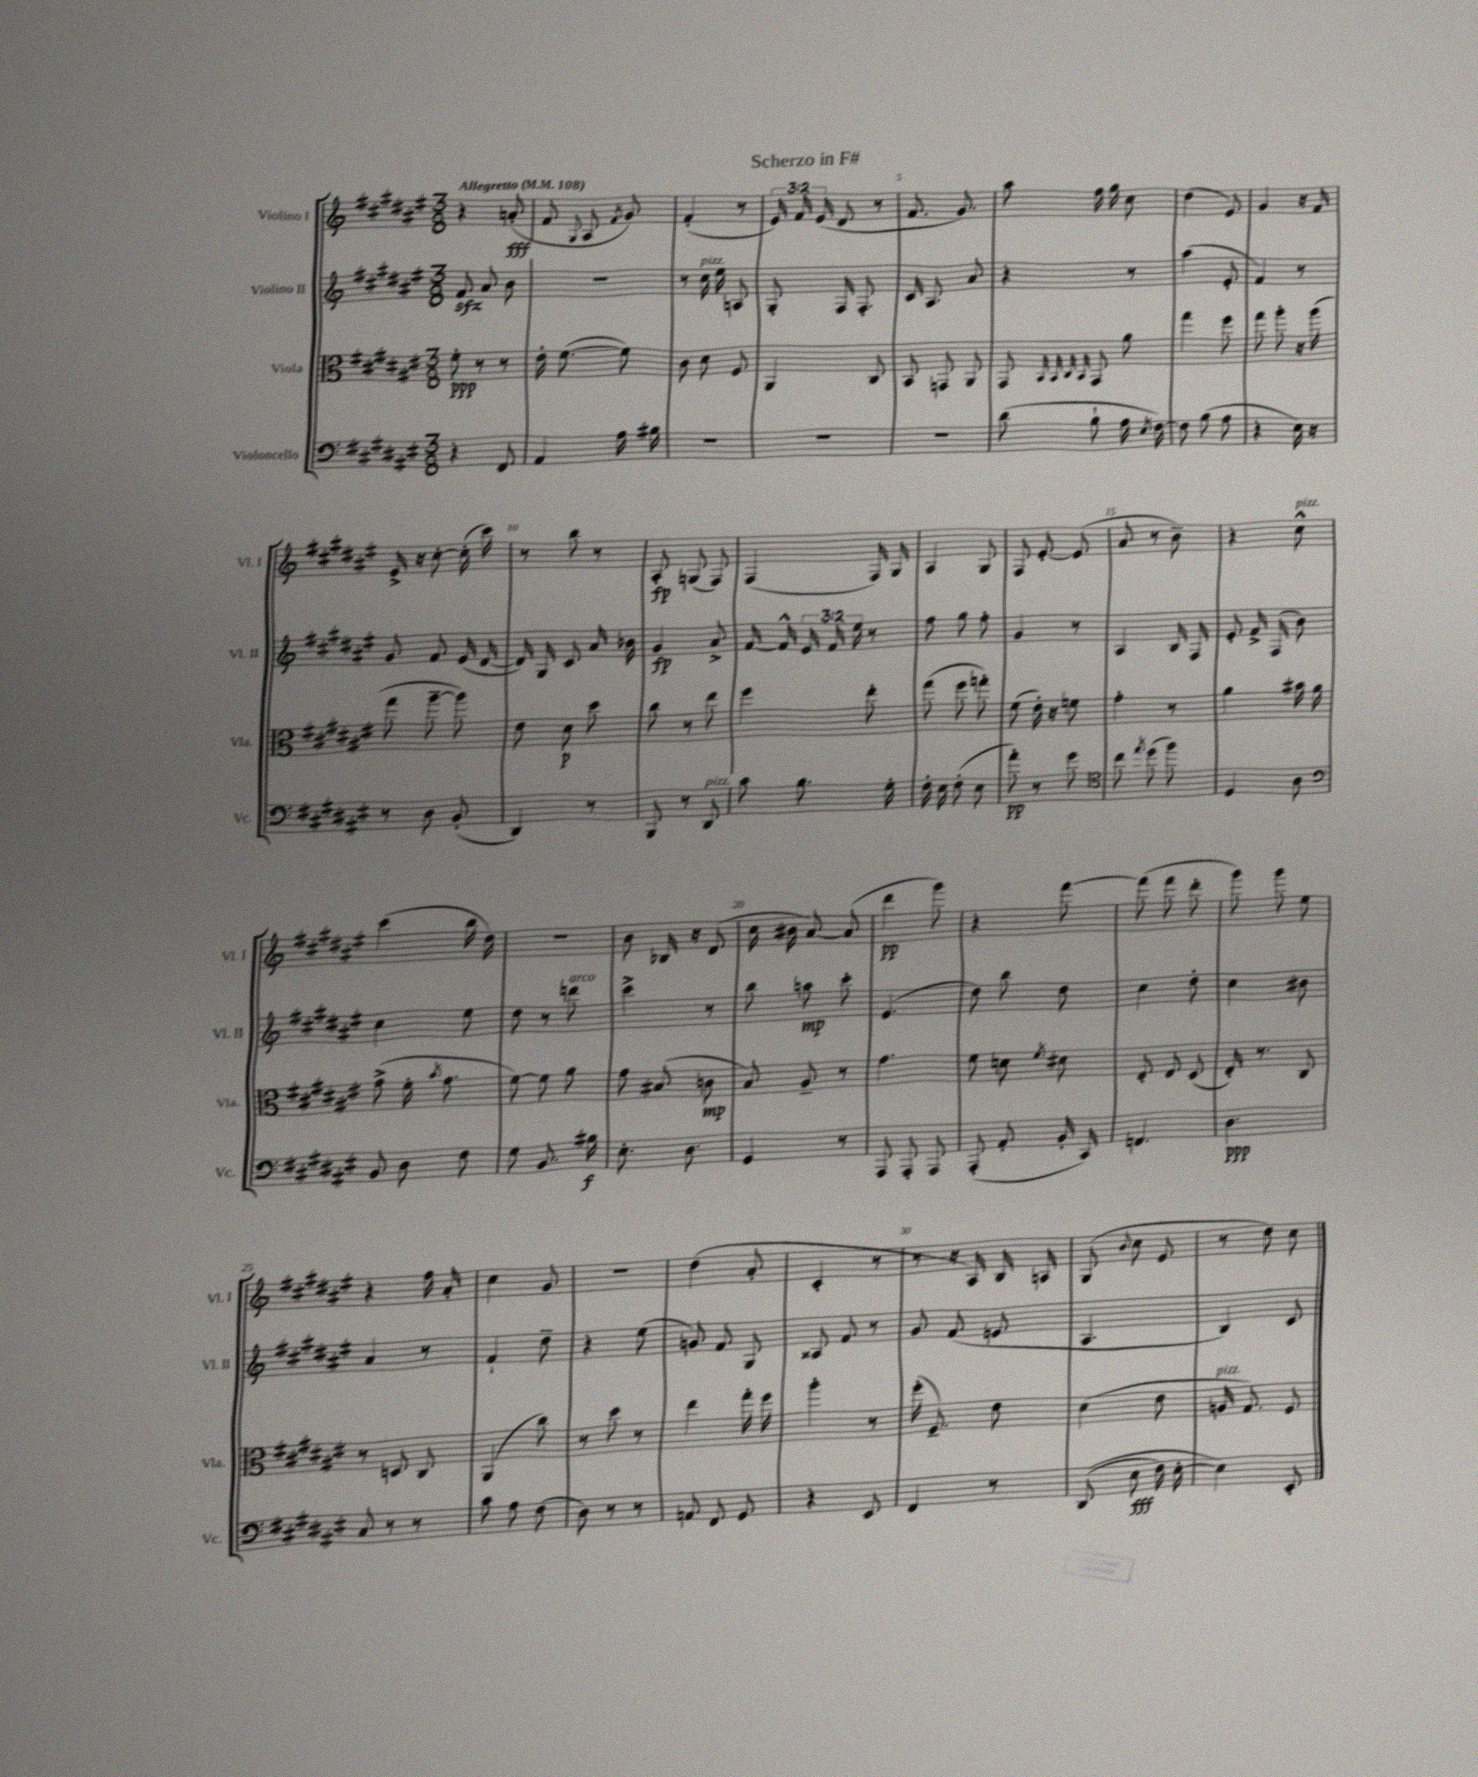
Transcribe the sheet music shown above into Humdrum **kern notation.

**kern	**dynam	**kern	**dynam	**kern	**dynam	**kern	**dynam
*part4	*part4	*part3	*part3	*part2	*part2	*part1	*part1
*staff4	*staff4	*staff3	*staff3	*staff2	*staff2	*staff1	*staff1
*I"Violoncello	*	*I"Viola	*	*I"Violino II	*	*I"Violino I	*
*I'Vc.	*	*I'Vla.	*	*I'Vl. II	*	*I'Vl. I	*
*clefF4	*	*clefC3	*	*clefG2	*	*clefG2	*
*k[f#c#g#d#a#e#]	*	*k[f#c#g#d#a#e#]	*	*k[f#c#g#d#a#e#]	*	*k[f#c#g#d#a#e#]	*
*M3/8	*	*M3/8	*	*M3/8	*	*M3/8	*
*MM108	*	*MM108	*	*MM108	*	*MM108	*
=1	=1	=1	=1	=1	=1	=1	=1
!	!	!	!	!	!	!LO:TX:a:B:t=Allegretto	!
4r	.	8f#'\	ppp	8f#zz/	.	4r	.
.	.	8r	.	8a#/	.	.	.
8FF#/	.	8r	.	8b\	.	(8an'/	fff
=2	=2	=2	=2	=2	=2	=2	=2
4AA#/	.	16e#'\	.	4.r	.	8f#/	.
.	.	([8.f#\	.	.	.	.	.
.	.	.	.	.	.	8qqG#/	.
.	.	.	.	.	.	8A#/	.
.	.	.	.	.	.	8qf#/	.
16A#\	.	8f#\])	.	.	.	8g#/)	.
16B#X\	.	.	.	.	.	.	.
=3	=3	=3	=3	=3	=3	=3	=3
4.r	.	8c#\	.	8r	.	(4f#'/	.
!	!	!	!	!LO:TX:a:i:t=pizz.	!	!	!
.	.	8d#\	.	16cc#\	.	.	.
.	.	.	.	16ee#\	.	.	.
.	.	8F#/	.	8An/	.	8r	.
=4	=4	=4	=4	=4	=4	=4	=4
4.r	.	4AA#/	.	8G#'/	.	24e#/)	.
.	.	.	.	.	.	24f#/	.
.	.	.	.	.	.	(24e#/	.
.	.	.	.	16F#/	.	8d#/	.
.	.	.	.	8.F#'/	.	.	.
.	.	8C#/	.	.	.	8r	.
=5	=5	=5	=5	=5	=5	=5	=5
4.r	.	8BB/	.	16c#/	.	8.f#/	.
.	.	.	.	8.A#/	.	.	.
.	.	8GGn/	.	.	.	.	.
.	.	.	.	.	.	8.g#/)	.
.	.	8AA#/	.	8a#/	.	.	.
=6	=6	=6	=6	=6	=6	=6	=6
(8d#\	.	8GG#/	.	4r	.	8aa#\	.
.	.	32qqBB/	.	.	.	.	.
.	.	32qqBB/	.	.	.	.	.
.	.	32qqC#/	.	.	.	.	.
.	.	32qqBB/	.	.	.	.	.
8B`\	.	8GG#/	.	.	.	16ff#\	.
.	.	.	.	.	.	16gg#\	.
16A#\	.	8a#\	.	8r	.	8cc#\	.
8qE#/	.	.	.	.	.	.	.
[16F#\)	.	.	.	.	.	.	.
=7	=7	=7	=7	=7	=7	=7	=7
8F#\]	.	4gg#\	.	(4aa#\	.	(4dd#\	.
(8B\	.	.	.	.	.	.	.
8A#\	.	8ff#\	.	8e#'/	.	8e#/)	.
=8	=8	=8	=8	=8	=8	=8	=8
4r	.	8gg#\	.	4f#/)	.	4g#/	.
.	.	8aa#'\	.	.	.	.	.
16E#\)	.	16r	.	8r	.	16r	.
16r	.	(16aa#\	.	.	.	16f#/	.
!!LO:LB:g=z
=9	=9	=9	=9	=9	=9	=9	=9
8r	.	8gg#\	.	8g#/	.	16e#^/	.
.	.	.	.	.	.	16r	.
8D#\	.	[8aa#~\	.	8f#/	.	[8cc#'\	.
(8BB'/	.	8aa#\])	.	(16e#/	.	(16cc#'\]	.
.	.	.	.	[16d#/	.	16ccc#\)	.
=10	=10	=10	=10	=10	=10	=10	=10
4DD#/)	.	8e#\	.	16d#/])	.	8r	.
.	.	.	.	16G#/	.	.	.
.	.	8d#\	p	8c#/	.	8bb\	.
8r	.	8dd#\	.	16a#/	.	8r	.
.	.	.	.	16b-X\	.	.	.
=11	=11	=11	=11	=11	=11	=11	=11
8BBB/	.	8cc#\	.	4g#/	fp	8A#'/	fp
8r	.	8r	.	.	.	(8Gn/	.
!LO:TX:a:i:t=pizz.	!	!	!	!	!	!	!
8DD#/	.	8ee#\	.	8a#^/	.	8F#/)	.
=12	=12	=12	=12	=12	=12	=12	=12
8c#\	.	4ff#\	.	[16f#/	.	(4F#/	.
.	.	.	.	16f#^^/]	.	.	.
8.B\	.	.	.	24e#/	.	.	.
.	.	.	.	24f#/	.	.	.
.	.	.	.	24ee#\	.	.	.
.	.	8ee#'\	.	8r	.	16F#/)	.
16G#'\	.	.	.	.	.	16G#/	.
=13	=13	=13	=13	=13	=13	=13	=13
16F#'\	.	(8gg#\	.	8ff#\	.	4A#/	.
16E#\	.	.	.	.	.	.	.
(8F#'\	.	8ff#\	.	8gg#\	.	.	.
8E#\	.	8ggn'\)	.	8ff#'\	.	8G#/	.
=14	=14	=14	=14	=14	=14	=14	=14
8a#'\)	pp	(8f#\	.	4g#/	.	8F#/	.
8r	.	16e#'\)	.	.	.	[8e#'/	.
.	.	16r	.	.	.	.	.
8g#\	.	8fn\	.	8r	.	(8e#/]	.
=15	=15	=15	=15	=15	=15	=15	=15
*clefC4	*	*	*	*	*	*	*
8cc#\	.	4g#'\	.	4A#/	.	8a#/	.
8qee#/	.	.	.	.	.	.	.
(8dd#\	.	.	.	.	.	8r	.
8ff#\)	.	8r	.	16B/	.	8b~\)	.
.	.	.	.	16F#/	.	.	.
=16	=16	=16	=16	=16	=16	=16	=16
4D#/	.	4a#\	.	8e#'/	.	4r	.
.	.	.	.	16f#^/	.	.	.
.	.	.	.	(16F#/	.	.	.
!	!	!	!	!	!	!LO:TX:a:i:t=pizz.	!
8A#\	.	16b#X\	.	8b\)	.	8cc#^^\	.
.	.	16a#\	.	.	.	.	.
!!LO:LB:g=z
=17	=17	=17	=17	=17	=17	=17	=17
*clefF4	*	*	*	*	*	*	*
8BB/	.	(8g#^\	.	4cc#\	.	(4ccc#\	.
8D#\	.	16f#'\	.	.	.	.	.
.	.	8qb/	.	.	.	.	.
.	.	8.g#\	.	.	.	.	.
8F#\	.	.	.	8ee#\	.	16bb\	.
.	.	.	.	.	.	16dd#\)	.
=18	=18	=18	=18	=18	=18	=18	=18
8G#\	.	[8f#\)	.	8dd#\	.	4.r	.
8.BB/	.	8f#\]	.	8r	.	.	.
!	!	!	!	!LO:TX:a:i:t=arco	!	!	!
.	.	8a#\	.	8dddn\	.	.	.
16B#X\	f	.	.	.	.	.	.
=19	=19	=19	=19	=19	=19	=19	=19
8.E#'\	.	8g#\	.	4ccc#^\	.	8b\	.
.	.	(8B#X/	.	.	.	16B-X/	.
8.D#\	.	.	.	.	.	16r	.
.	.	8cn\	mp	8r	.	(8d#/	.
=20	=20	=20	=20	=20	=20	=20	=20
4GG#/	.	8B/)	.	8bb\	.	16cc#\	.
.	.	.	.	.	.	16b#X\	.
.	.	8A#~/	.	8aan\	mp	[8a#/)	.
8r	.	8r	.	8ccc#'\	.	(8a#/]	.
=21	=21	=21	=21	=21	=21	=21	=21
8AAA#/	.	4.g#\	.	(4.e#/	.	4ddd#\	pp
8AAA#'/	.	.	.	.	.	.	.
8AAA#/	.	.	.	.	.	8ggg#\)	.
=22	=22	=22	=22	=22	=22	=22	=22
(8AAA#'/	.	8f#\	.	8dd#\)	.	4r	.
8AA#'/	.	8dn\	.	8bb\	.	.	.
.	.	8qf#/	.	.	.	.	.
16BB'/	.	8d#X\	.	8dd#\	.	[8fff#\	.
16CC#/)	.	.	.	.	.	.	.
=23	=23	=23	=23	=23	=23	=23	=23
4.FFn/	.	8E#'/	.	4cc#\	.	(8fff#\]	.
.	.	8E#/	.	.	.	8fff#\	.
.	.	(8D#/	.	8dd#'\	.	8ddd#'\	.
=24	=24	=24	=24	=24	=24	=24	=24
4.D#\	ppp	16E#'/)	.	4cc#\	.	8ggg#\)	.
.	.	8.r	.	.	.	.	.
.	.	.	.	.	.	8ggg#\	.
.	.	8C#/	.	8b#X\	.	8ee#\	.
!!LO:LB:g=z
=25	=25	=25	=25	=25	=25	=25	=25
8C#/	.	8r	.	4a#/	.	4r	.
8r	.	8Dn/	.	.	.	.	.
8r	.	8C#/	.	8r	.	16ff#\	.
.	.	.	.	.	.	16a#'/	.
=26	=26	=26	=26	=26	=26	=26	=26
8c#\	.	(4AA#/	.	4f#`/	.	4cc#\	.
8A#\	.	.	.	.	.	.	.
(8F#\	.	8cc#\)	.	8dd#~\	.	8g#/	.
=27	=27	=27	=27	=27	=27	=27	=27
8D#\)	.	8r	.	4r	.	4.r	.
8r	.	8dd#\	.	.	.	.	.
8r	.	8r	.	(8ee#\	.	.	.
=28	=28	=28	=28	=28	=28	=28	=28
8AAn/	.	4ee#\	.	8gn/)	.	(4dd#\	.
8FF#/	.	.	.	8f#/	.	.	.
8GG#/	.	16gg#'\	.	8G#/	.	8a#'/	.
.	.	16ff#\	.	.	.	.	.
=29	=29	=29	=29	=29	=29	=29	=29
4r	.	4aa#'\	.	8A##X/	.	4c#'/	.
.	.	.	.	8f#/	.	.	.
8EE#/	.	8r	.	8r	.	8r	.
=30	=30	=30	=30	=30	=30	=30	=30
4FF#/	.	(16ff#'\	.	8g#/	.	8r	.
.	.	8.F#~/)	.	.	.	.	.
.	.	.	.	(8f#/	.	16r	.
.	.	.	.	.	.	16A#/)	.
8r	.	8e#\	.	8en/	.	16B/	.
.	.	.	.	.	.	16An/	.
=31	=31	=31	=31	=31	=31	=31	=31
((8DD#/	.	(4d#\	.	4.A#/	.	(8G#/	.
.	.	.	.	.	.	8qqb/	.
8E#\	fff	.	.	.	.	8cc#\	.
16F#\)	.	8e#\	.	.	.	8e#/	.
[16E#'\	.	.	.	.	.	.	.
=32	=32	=32	=32	=32	=32	=32	=32
!	!	!LO:TX:a:i:t=pizz.	!	!	!	!	!
4E#\])	.	16An/	.	4B/)	.	8r	.
.	.	8.G#/)	.	.	.	.	.
.	.	.	.	.	.	8dd#\)	.
8EE#'/	.	8F#/	.	8c#/	.	8cc#\	.
==	==	==	==	==	==	==	==
*-	*-	*-	*-	*-	*-	*-	*-
